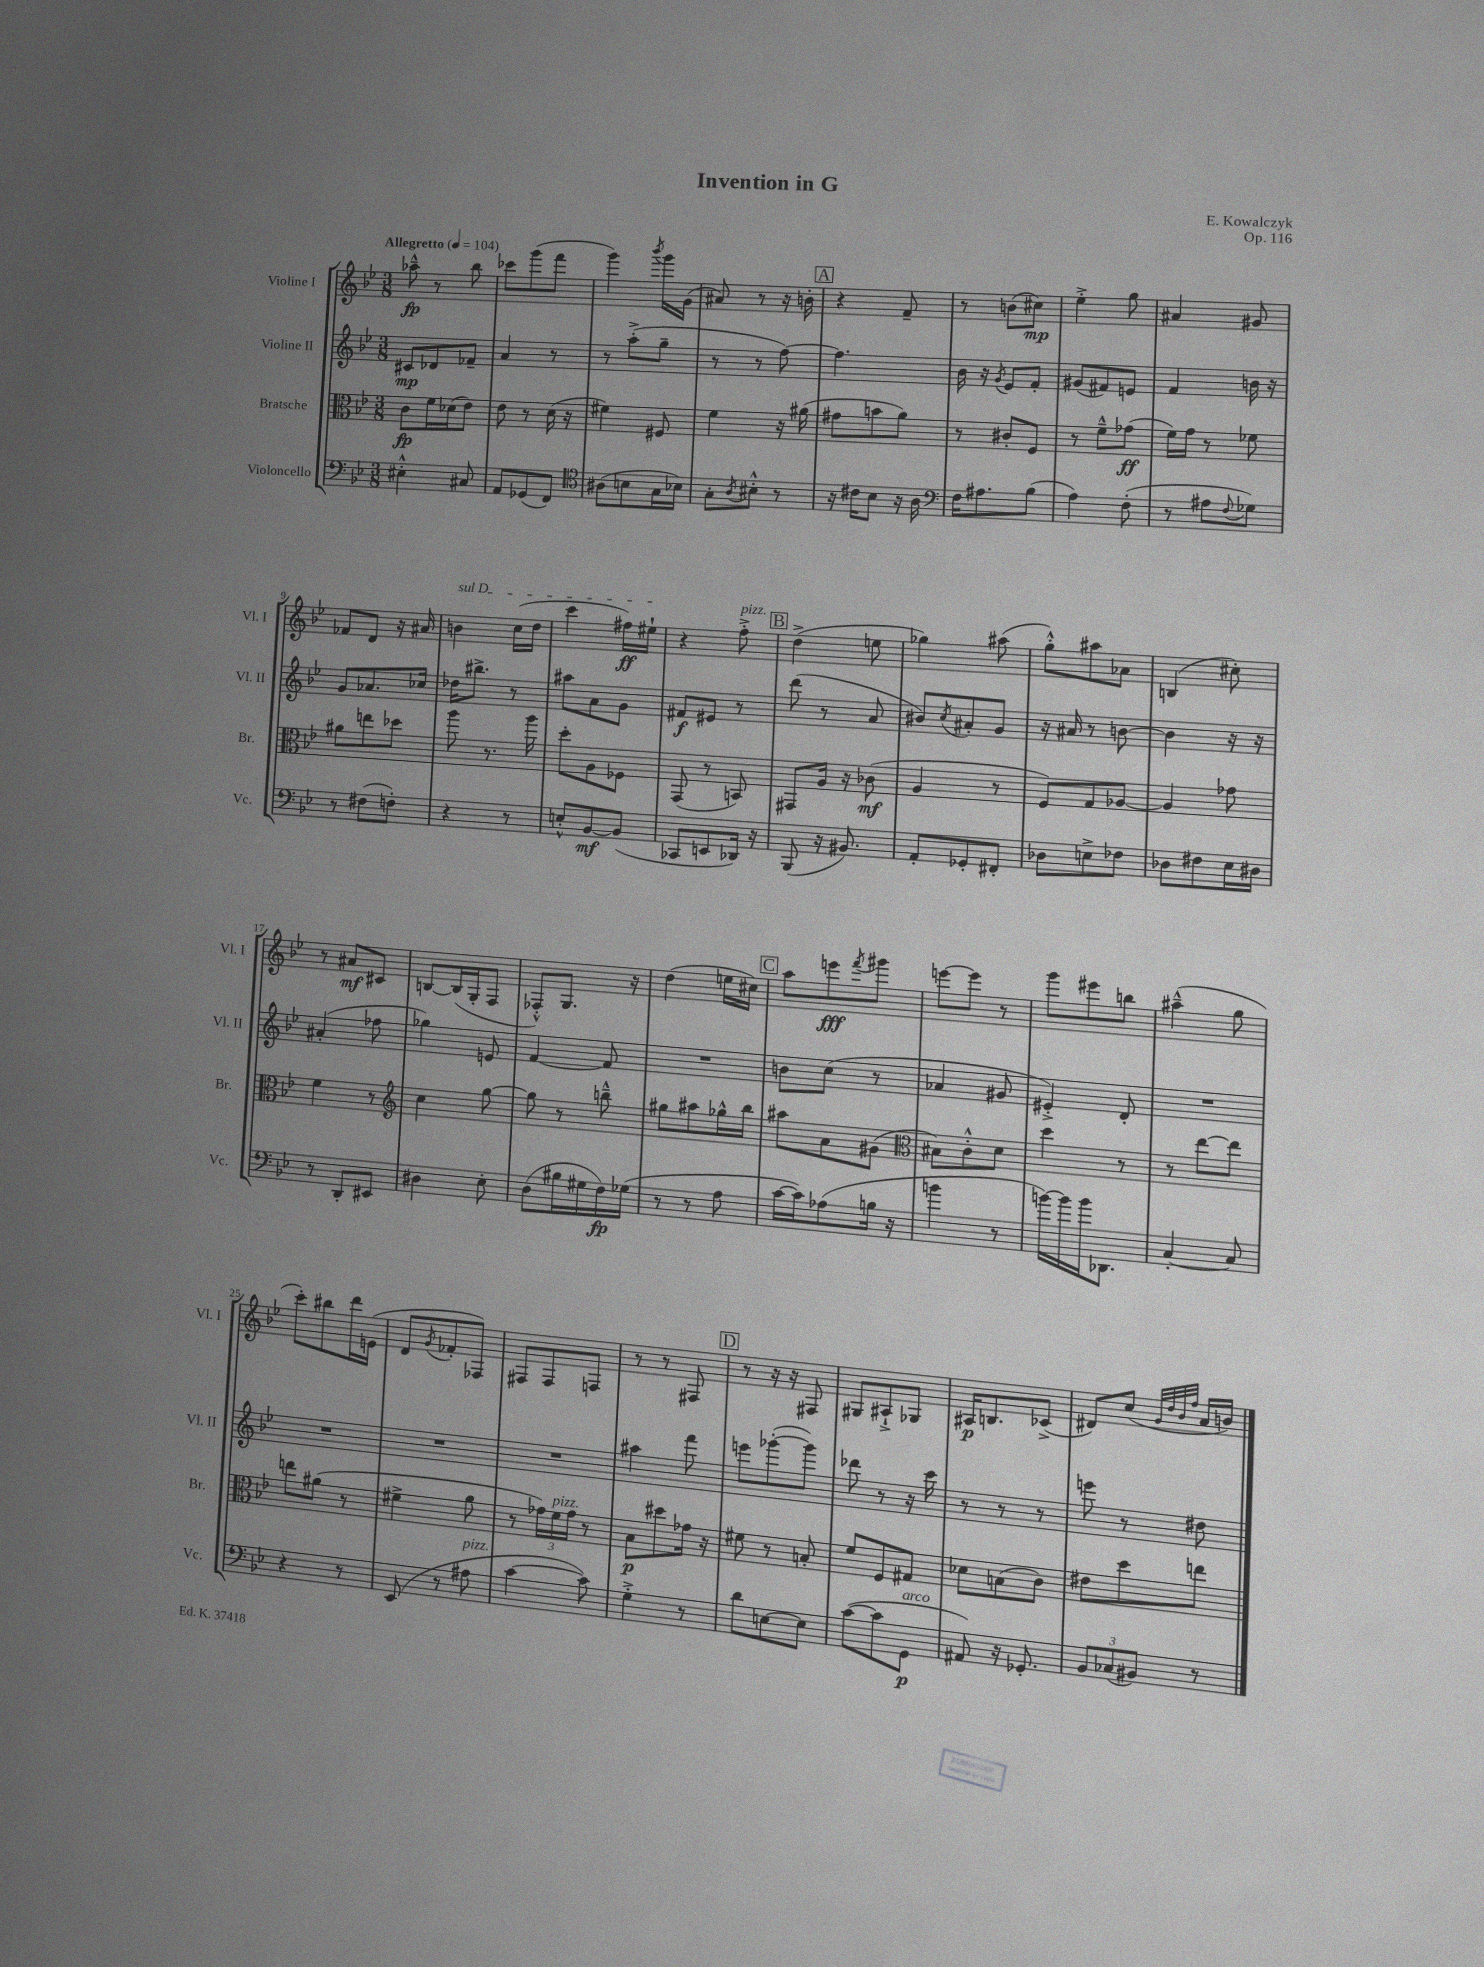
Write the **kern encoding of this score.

**kern	**kern	**kern	**kern
*staff4	*staff3	*staff2	*staff1
*clefF4	*clefC3	*clefG2	*clefG2
*k[b-e-]	*k[b-e-]	*k[b-e-]	*k[b-e-]
*M3/8	*M3/8	*M3/8	*M3/8
*MM104	*MM104	*MM104	*MM104
4E#'^^	8c	8c#	8aa-~^^
.	16f	8d-	8r
.	(16d-	.	.
8C#	8e-)	8f-~	8bb-
=	=	=	=
8AA	8e-	4a	8ccc-
(8GG-	8r	.	(8ggg
8FF)	(16d	8r	8fff
.	16r	.	.
=	=	=	=
*clefC4	*	*	*
(8A#	4f#)	8r	4ggg)
8B	.	(8aa'^	.
.	.	.	8qbbb-
16G	8F#	8gg~	16ggg
16B-)	.	.	(16g
=	=	=	=
8G'	4f	8r	8a#)
8qA	.	.	.
8B#'^^	.	8r	8r
8r	16r	[8ff)	16r
.	(16a#	.	16b'
=	=	=	=
16r	8g#	4.ff]	4r
16c#	.	.	.
8B-	8b	.	.
16r	8a)	.	8f~
16A	.	.	.
=	=	=	=
*clefF4	*	*	*
16F	8r	16b-	8r
8.A#	.	16r	.
.	.	8qg	.
.	8c#'	8e-	(8b
(8B-	8F	8f'	8cc#)
=	=	=	=
4A)	8r	(8g#	4ee-'^
.	8f~^^	8f#)	.
(8F'	(8g-	8e	8gg
=	=	=	=
8r	16f)	4f	4a#
.	16g	.	.
8A#	8r	.	.
8qqF	.	.	.
8G-)	8f-	16b	8g#
.	.	16r	.
=	=	=	=
8r	8a#	8g	8f-
(8F#	8ee	8.a-	8d
8F')	8dd-	.	16r
.	.	16cc-	16a#
=	=	=	=
4r	8aa	16dd-	4b
.	.	8.bb#^	.
.	8.r	.	.
8r	.	8r	(16cc
.	16aa	.	16dd
=	=	=	=
8E'^^	8dd'	8aa#	4ccc
[8BB-	8A	8a	.
(8BB-]	8F-	8g	16ff#)
.	.	.	16ee#`
=	=	=	=
8CC-	(8GG	8f#	4r
8EE	8r	8e#	.
16DD-)	8BB)	8r	8ff'^
16r	.	.	.
=	=	=	=
(8BBB-	8GG#	(8ddd	(4dd^
16r	16A	8r	.
8.BB#)	16r	.	.
.	(8c-	8a	8ee
=	=	=	=
8AA'	4A	8b#)	4gg-)
.	.	8qcc	.
8GG-'	.	8a#'	.
8FF#'	8r	8g	(8aa#
=	=	=	=
8D-	8F)	16r	8gg'^^)
.	.	16a#	.
8E^	8G	8r	8aa#
8F-	[8A-	[8b	8a-
=	=	=	=
8D-	4A-]	4b]	(4B
8F#	.	.	.
16E-	8g-	16r	8cc#')
16D#	.	16r	.
=	=	=	=
8r	4f	(4a#'	8r
8DD'	.	.	8a#
8EE#	8r	8ff-	8c#
=	=	=	=
*	*clefG2	*	*
4D#	4cc	4gg-)	[8B
.	.	.	(16B]
.	.	.	16G'
8E-'	[8gg	8e	8F
=	=	=	=
(8D	8gg]	[4f	8F-'^^)
16B#	8r	.	8.G
16G#	.	.	.
16F)	8bb~^^	8f]	.
(16G-	.	.	16r
=	=	=	=
8r	8gg#	4.r	(4dd
8r	8aa#	.	.
8A	16gg-^^	.	16ee
.	16bb-	.	16cc#)
=	=	=	=
[16c	8aa#	8b	8aa
16c])	.	.	.
(8A-	8a	(8cc	8eee
.	.	.	8qfff
16B	(8g#	8r	8ggg#
16r	.	.	.
=	=	=	=
*	*clefC3	*	*
4b	8B#)	4a-	[8eee
.	8c'^^	.	8eee]
8r	8d	8g#	8r
=	=	=	=
[16b)	4dd	4e#'^)	8ggg
16b]	.	.	.
16b	.	.	8eee#
8.DD-	.	.	.
.	8r	8d'	8bb
=	=	=	=
[4C'	8r	4.r	(4aa#~^^
.	[8ee-	.	.
8C]	8ee-]	.	8gg
=	=	=	=
4r	8ee	4.r	8ccc')
.	(8a#	.	8bb#
8r	8r	.	16ddd
.	.	.	(16e
=	=	=	=
(8EE-	4f#^	4.r	8d
.	.	.	8qg
8r	.	.	8f-'
8A#	8a	.	8F-)
=	=	=	=
[4c	8r	4.r	8F#
.	24g-)	.	8F#
.	24f	.	.
.	24g-	.	.
8c])	8r	.	8F
=	=	=	=
4G'^	8B-	4aa#	8r
.	8dd#	.	8r
8r	16g-	8fff	8F#
.	16r	.	.
=	=	=	=
8d	8f#	8eee	8r
[8E	8r	([8ggg-'	16r
.	.	.	16r
8E]	8B'	8ggg-])	8F#
=	=	=	=
([8c	8f	8ddd-	8G#
8c]	8F	8r	8A#`^
8GG	8G#	16r	8G-
.	.	16ccc	.
=	=	=	=
8AA#)	8d-	8r	16A#
.	.	.	8.B
16r	(8B	8r	.
8.GG-'	.	.	.
.	8c)	8r	(8c-^
=	=	=	=
12BB-	8e#	8eee	8d#)
(12C-	.	.	.
.	8dd	8r	(8cc
12BB#)	.	.	.
.	.	.	32qqg
.	.	.	32qqdd
.	.	.	32qqb-
.	.	.	32qqff
8r	8ee	8dd#	16a
.	.	.	16b)
==	==	==	==
*-	*-	*-	*-
